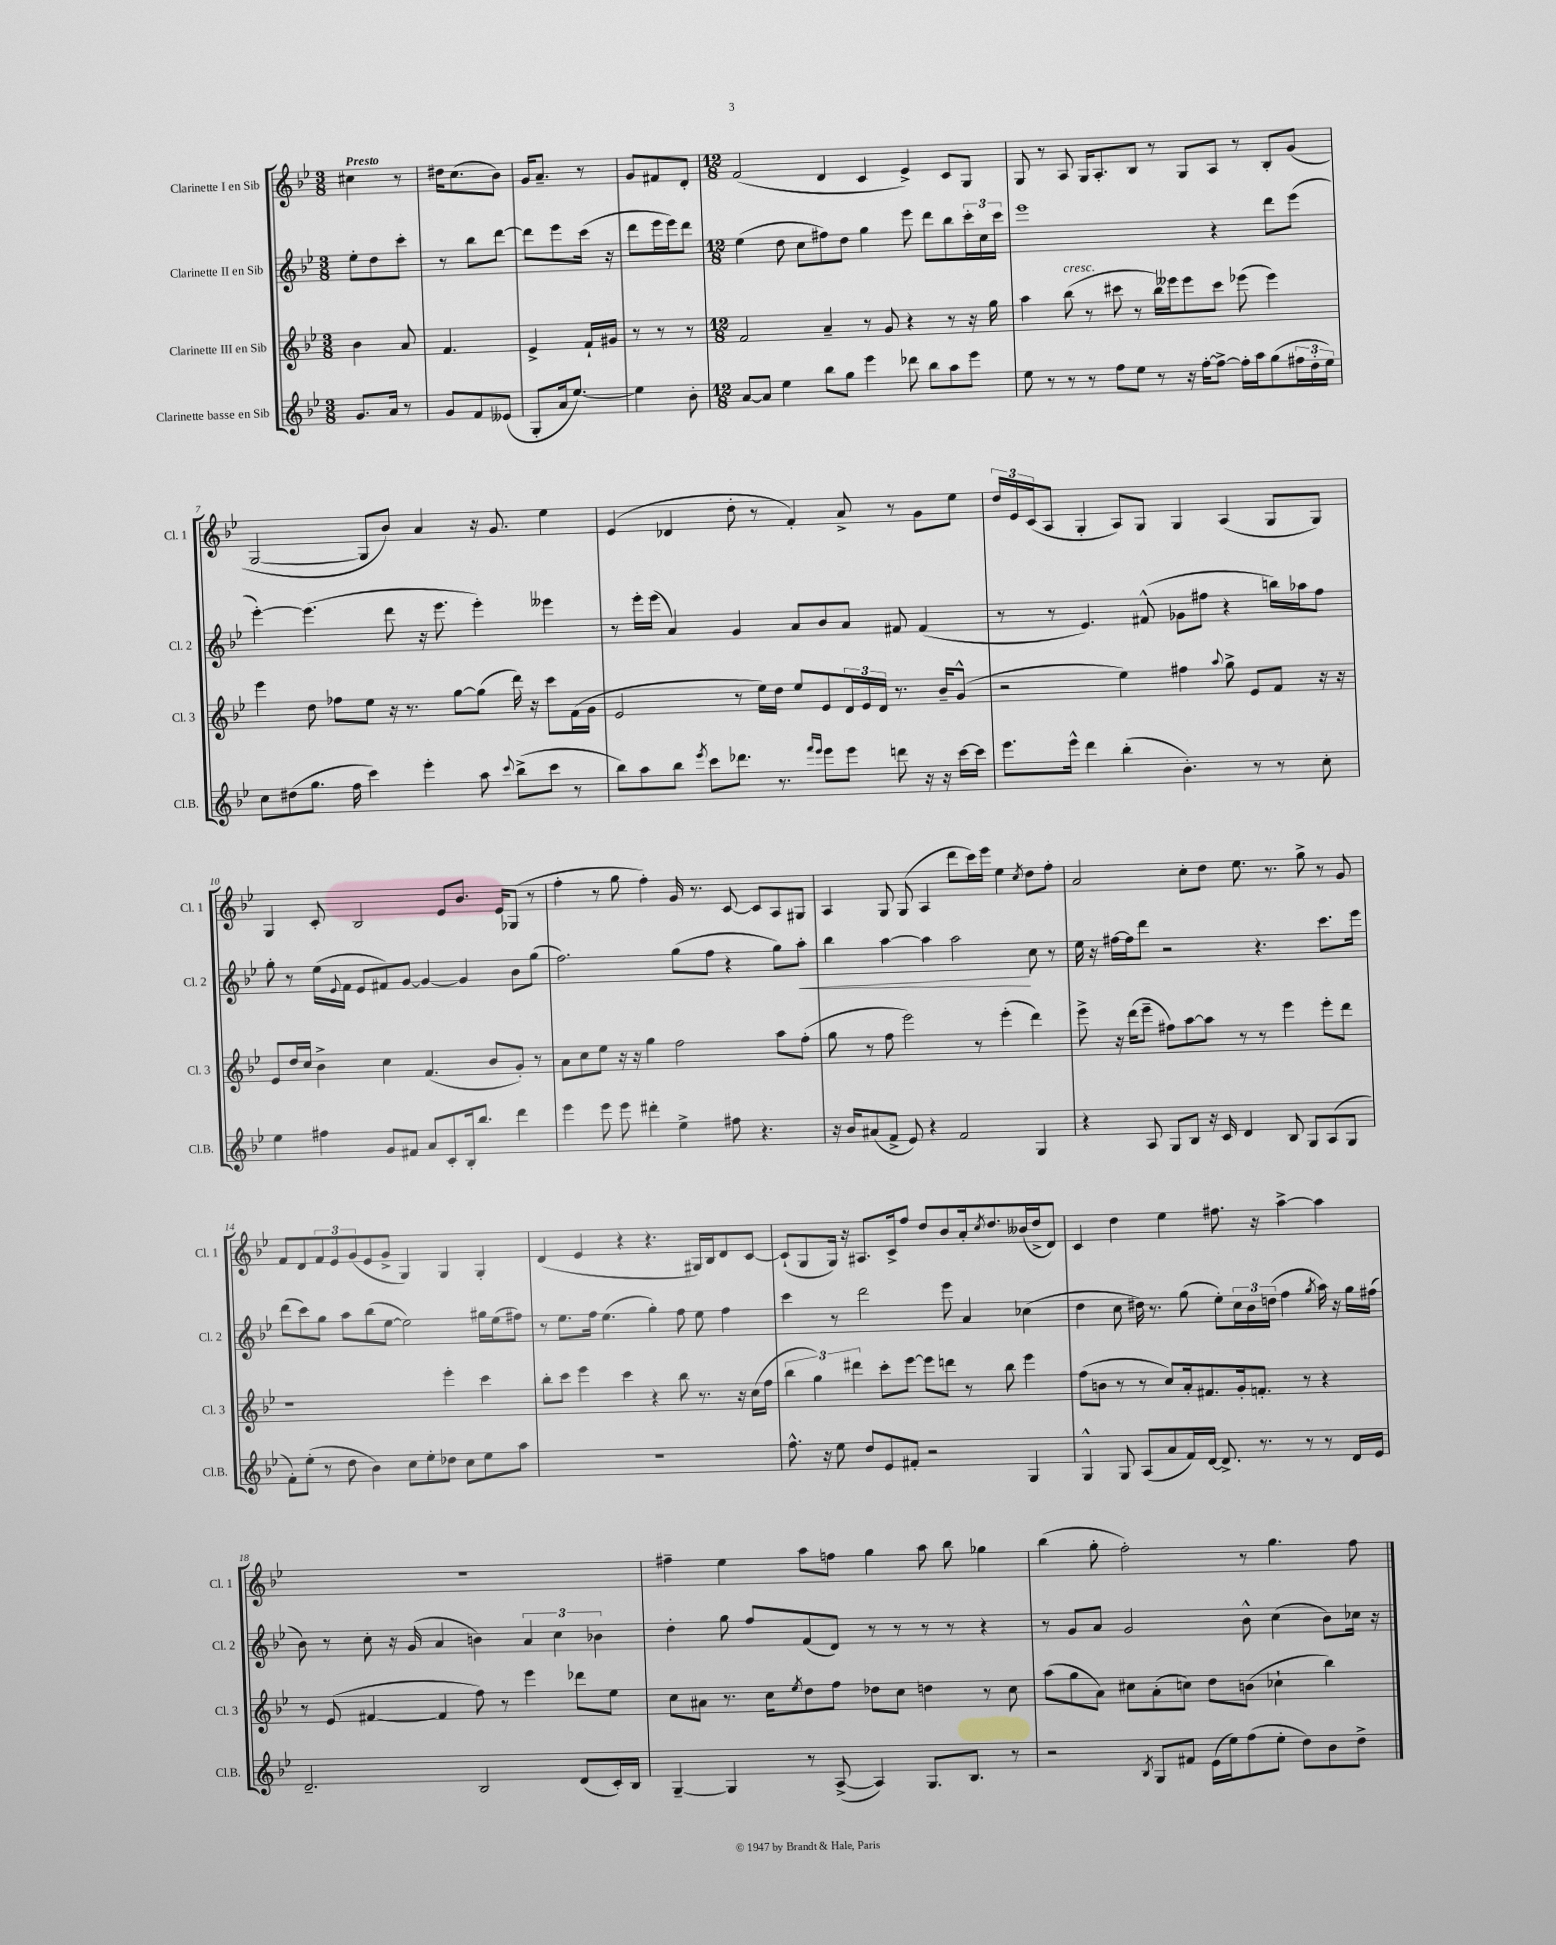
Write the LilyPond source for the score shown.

<<
\new StaffGroup <<
\new Staff = "s0" \with { instrumentName = "Clarinette I en Sib" shortInstrumentName = "Cl. 1" } {
    \clef treble \key bes \major \numericTimeSignature \time 3/8 \tempo "Presto"
    cis''4 r8 |
    dis''16 c''8.( bes'8) |
    g'16 a'8.-- r8 |
    g'8 fis'8 d'8-. |
    \numericTimeSignature \time 12/8 f'2( d'4 c'4 ees'4->) c'8 g8 |
    g8 r8 a8 g16 a8.-. bes8 r8 g8 a8 r8 bes8-. g'8( |
    g2~ g8 bes'8) a'4 r16 g'8. ees''4 |
    ees'4( des'4 d''8-. r8 f'4-.) a'8-> r8 g'8 ees''8 |
    \tuplet 3/2 { d''16 ees'16 c'16( } a8 g4-. a8) g8 g4 a4( g8 g8) |
    g4 c'8-. bes2 ees'8 bes'8. ees'16 ges8( r8 |
    f''4-. r8 g''8 f''4-.) g'16 r8. c'8~ c'8 a8 gis8 |
    a4 g8 g8( a4 d'''8 c'''16) ees'''16 ees''4 \acciaccatura { c''8 } d''8 f''8-. |
    a'2 c''8-. d''8 ees''8. r8. g''8-> r8 g'8 |
    f'8 d'8 \tuplet 3/2 { f'8 ees'8 g'8( } ees'8 g'8-> g4) g4 g4-. |
    d'4( ees'4 r4 r4. gis16) bes16 d'8 c'8~ |
    c'8-!( g8 g16) r16 ais8. c'16-> f''8 d''8 bes'8 a'16-. \acciaccatura { c''8 } d''8. beses'16( d''16-> d'8) |
    c'4 d''4 ees''4 fis''8. r16 a''4~-> a''4 |
    R1. |
    fis''4-- ees''4 a''8 f''8 g''4 a''8 bes''8 ges''4 |
    bes''4( g''8-. f''2-.) r8 g''4. f''8 \bar "|." |
}
\new Staff = "s1" \with { instrumentName = "Clarinette II en Sib" shortInstrumentName = "Cl. 2" } {
    \clef treble \key bes \major \numericTimeSignature \time 3/8
    ees''8-. d''8 c'''8-. |
    r8 bes''8 d'''8~ |
    d'''8 ees'''8 c'''16( r16 |
    d'''8 ees'''16 ees'''16) d'''8 |
    \numericTimeSignature \time 12/8 ees''4( d''8 c''8 fis''8) d''8 g''4 ees'''8 d'''8 bes''8 \tuplet 3/2 { c'''16-. c''16 c'''16 } |
    ees'''1 r4 d'''8 ees'''8( |
    ees'''4~-.) ees'''4.( d'''8 r16 ees'''8. ees'''4-.) eeses'''4 |
    r8 ees'''16-. ees'''16( a'4) g'4 a'8 bes'8 a'8 fis'8 fis'4( |
    r8 r8 ees'4.) fis'8-^( ges'8 fis''8 r4 b''16) aes''16 fis''8 |
    g''8-. r8 ees''16( \appoggiatura { ees'8 } f'16 ees'8 fis'8) g'8~ g'4~ g'4 bes'8 g''8( |
    f''2.) g''8( f''8 r4 g''8) a''8-.\< |
    bes''4 a''4~ a''4 a''2\! c''8 r8 |
    ees''16 r16 fis''16~ fis''16 d'''8 r2 r4. c'''8. ees'''16 |
    d'''8( c'''8) g''8 a''8 bes''8( ees''8~ ees''2) gis''16 ees''16( fis''8) |
    r8 ees''8. f''16 ees''4.( g''4-.) f''8 ees''8 f''4 |
    c'''4 r8 d'''2 ees'''8 a'4 ces''4( |
    d''4 c''8 dis''16) r8. g''8( ees''8-.) \tuplet 3/2 { c''16 bes'16 d''16( } f''4 \acciaccatura { g''8 } a''16) r16 g''16 fis''16( |
    bes'8) r8 c''8-. r16 g'16( a'4 b'4) \tuplet 3/2 { a'4 c''4 bes'4 } |
    d''4-. g''8 f''8 f'8( d'8) r8 r8 r8 r8 r4 |
    r8 g'8 a'8 g'2 bes'8-^ c''4( bes'8) ces''16 r16 \bar "|." |
}
\new Staff = "s2" \with { instrumentName = "Clarinette III en Sib" shortInstrumentName = "Cl. 3" } {
    \clef treble \key bes \major \numericTimeSignature \time 3/8
    bes'4 a'8 |
    f'4. |
    ees'4-> f'16-! gis'16 |
    r8 r8 r8 |
    \numericTimeSignature \time 12/8 f'2 a'4-- r8 g'8 r4 r8 r16 g''16 |
    a''4 bes''8^\markup { \italic "cresc." }( r8 cis'''8 r8 bes''16) eeses'''16 eeses'''8 cis'''8 ees'''8( ees'''4) |
    ees'''4 d''8 fes''8 ees''8 r16 r8. g''8~ g''8( d'''16) r16 c'''8 f'16( g'16 |
    ees'2 r8 ees''16) d''16 ees''8 ees'8 \tuplet 3/2 { d'16 ees'16 d'16 } r8. bes'16-- g'8-^( |
    r2 ees''4) fis''4 \appoggiatura { a''8 } g''8-> ees'8 f'8 r16 r16 |
    ees'8 d''16 c''16 bes'4-> c''4 f'4.( bes'8 g'8-.) r8 |
    a'8 c''8 ees''8 r16 r16 g''4 f''2 a''8 f''8-.( |
    g''8 r8 f''8 ees'''2) r8 ees'''4-.( d'''4) |
    ees'''8-> r16 d'''16( ees'''8-- fis''8) a''8~ a''8 r8 r8 ees'''4 ees'''8-. d'''8 |
    r1 ees'''4-. c'''4 |
    bes''8-. c'''8 ees'''4 c'''4 r4 bes''8 r8. r16 c''16( f''16 |
    \tuplet 3/2 { bes''4 g''4) dis'''4 } c'''8-. ees'''8~ ees'''8 d'''8 r8 bes''8 ees'''4 |
    f''8( b'8 r8 r8 c''8) a'16-. fis'8. g'16-. f'8.-. r8 r4 |
    r8 ees'8( fis'4~ fis'4 f''8) r8 ees'''4 des'''8 ees''8 |
    c''8 ais'8 r8. c''16 \acciaccatura { ees''8 } d''8 f''8 des''8 c''8 d''4 r8 c''8 |
    a''8( g''8 a'8) cis''8 a'8-.( c''8) d''8 b'8( ces''4-! bes''4) \bar "|." |
}
\new Staff = "s3" \with { instrumentName = "Clarinette basse en Sib" shortInstrumentName = "Cl.B." } {
    \clef treble \key bes \major \numericTimeSignature \time 3/8
    g'8. a'16 r8 |
    g'8 f'8 eeses'8( |
    g8-. a'16 ees''8.~) |
    ees''4 bes'8-. |
    \numericTimeSignature \time 12/8 a'8~ a'8 ees''4 bes''8 g''8 ees'''4 des'''8 bes''8 a''8 ees'''8 |
    ees''8 r8 r8 r8 f''8 ees''8 r8 r16 f''16~-. f''8~-> f''16-. a''16 g''8( \tuplet 3/2 { fis''16 d''16-. ees''16) } |
    c''8 dis''8( g''8. f''16 c'''4) ees'''4-. a''8 \appoggiatura { c'''8 } bes''8->( c'''8 r8 |
    bes''8) a''8 bes''8 \acciaccatura { ees'''8 } c'''8 des'''8. r8. \grace { f'''16 ees'''16 } ees'''8 ees'''8 d'''8 r16 r16 c'''16~ c'''16 |
    ees'''8. ees'''16-^ d'''4 bes''4-.( bes'4.-.) r8 r8 c''8-. |
    ees''4 fis''4 g'8 fis'8 a'8 c'8-. bes16-. bes''8. d'''4 |
    ees'''4 ees'''8 ees'''8 dis'''4-. ees''4-> fis''8 r4. |
    r16 bes'16 ais'8( f'8-> ees'8) r4 f'2 g4 |
    r4 a8 g8 bes8 r16 c'16 d'4 bes8 g8 a8( g8 |
    f'8-.) ees''8-.( r8 d''8 bes'4) c''8 ees''8-. des''8 c''8 ees''8 a''8 |
    R1. |
    f''8.-^ r16 ees''8 d''8 ees'8 fis'8-. r2 g4 |
    g4-^ g8 a8( a'8 f'16) d'16~ d'8.-> r8. r8 r8 d'16 ees'16 |
    d'2.-- bes2 d'8( c'16-.) bes16 |
    g4~-- g4 r8 a8~->( a4) g8. bes8. r8 |
    r2 \acciaccatura { bes8 } g8 fis'8 ees'16( ees''16) f''8( ees''8-. d''8) bes'8 d''8-> \bar "|." |
}
>>
>>
